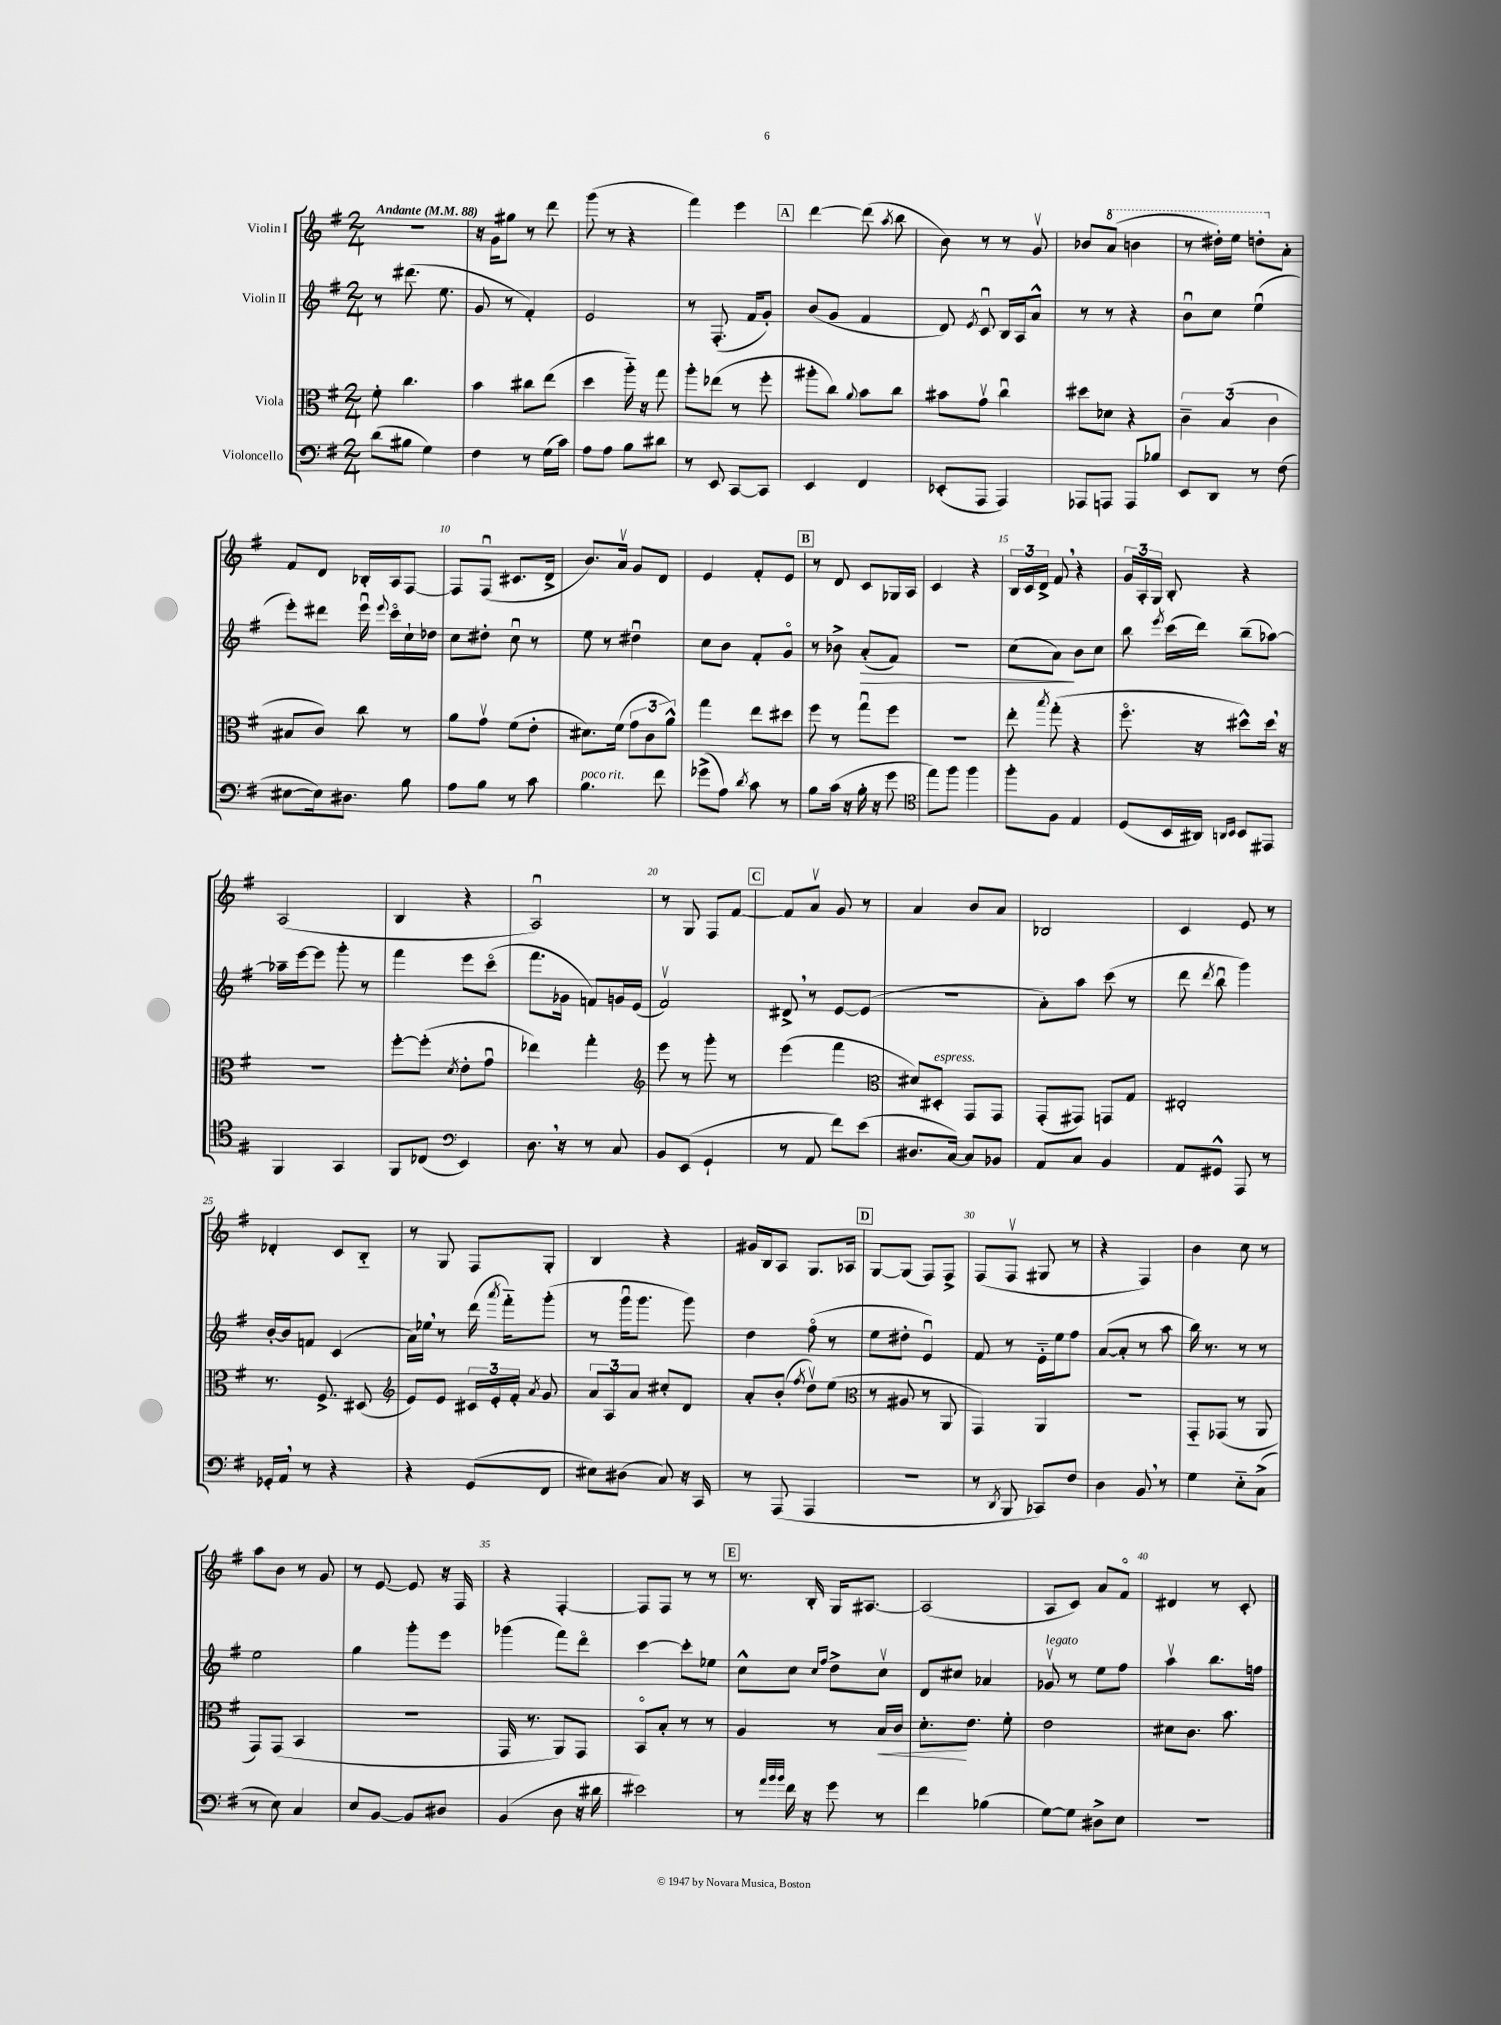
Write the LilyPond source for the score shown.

<<
\new StaffGroup <<
\new Staff = "s0" \with { instrumentName = "Violin I" } {
    \clef treble \key g \major \numericTimeSignature \time 2/4 \tempo "Andante" 4 = 88
    \autoBeamOff R2 |
    r16 g'16[ gis''8] r8 d'''8 |
    g'''8( r8 r4 |
    fis'''4) e'''4 |
    \mark \markup { \box "A" } d'''4~ d'''8( \acciaccatura { a''8 } b''8 |
    b'8) r8 r8 g'8\upbow |
    bes'8[ \ottava #1 a''8]( b''!4 |
    r8 dis'''16[-.) e'''16] d'''8[-. \ottava #0 a'8]-. |
    fis'8[ d'8] bes16[-. a16 fis8]~ |
    fis8[ fis8]\downbow( cis'8.[ d'16]-> |
    b'8.[) a'16]\upbow g'8[ d'8] |
    e'4 fis'8[-. e'8] |
    \mark \markup { \box "B" } r8 d'8 c'8[ ges16 a16] |
    c'4 r4 |
    \tuplet 3/2 { b16[ c'16 d'16]-> } fis'8 \breathe r4 |
    \tuplet 3/2 { g'16[ a16-. g16] } b8-. r4 |
    a2( |
    b4 r4 |
    a2\downbow) |
    r8 g8 fis8[ fis'8]~ |
    \mark \markup { \box "C" } fis'8[ a'8]\upbow g'8 r8 |
    a'4 b'8[ a'8] |
    bes2 |
    c'4 e'8 r8 |
    des'4-. c'8[ b8]-_ |
    r8 g8 fis8[ g8]-. |
    b4 r4 |
    gis'16[ b16 a8] g8.[ aes16] |
    \mark \markup { \box "D" } g8[~ g8]( fis8[) fis8]-> |
    fis8[( fis8]\upbow gis8 r8 |
    r4 fis4) |
    b'4 c''8 r8 |
    a''8[ b'8] r8 g'8 |
    r8 e'8~ e'8 r16 fis16 |
    r4 fis4~-. |
    fis8[ fis8] r8 r8 |
    \mark \markup { \box "E" } r8. b16-. g16[ ais8.]~ |
    ais2( |
    a8[ c'8]) a'8[ fis'8]\flageolet |
    dis'4 r8 c'8-. \bar "|." |
}
\new Staff = "s1" \with { instrumentName = "Violin II" } {
    \clef treble \key g \major \numericTimeSignature \time 2/4
    \autoBeamOff r8 dis'''8.( e''8. |
    g'8 r8 fis'4-.) |
    e'2 |
    r8 fis8.-.( fis'16[ g'8]-.) |
    \mark \markup { \box "A" } b'8[( g'8] fis'4 |
    d'8) \acciaccatura { e'8 } c'8\downbow b16[ a16 a'8]-^ |
    r8 r8 r4 |
    b'8[\downbow c''8] e''4\downbow( |
    e'''8[-.) dis'''8] e'''16\downbow \appoggiatura { e'''8 } c'''16[\flageolet c''16-! des''16] |
    c''8[ dis''8]-. c''8\downbow r8 |
    e''8 r8 dis''4\downbow |
    c''8[ b'8] fis'8[-. g'8]\flageolet |
    \mark \markup { \box "B" } r8 bes'8-> a'8[-.\>( fis'8]) |
    R2 |
    c''8[( a'8]\!) b'8[ c''8] |
    b''8 \acciaccatura { e'''8 } c'''16[( d'''16]) b''8[--( aes''8]~) |
    aes''16[-- e'''16~ e'''8] g'''8-. r8 |
    fis'''4 e'''8[ c'''8]\flageolet( |
    fis'''8.[ ges'16] f'8[) g'16 e'16]( |
    fis'2\upbow) |
    \mark \markup { \box "C" } dis'8-> \breathe r8 e'8[~ e'8]( |
    r2 |
    a'8[-.) a''8] c'''8( r8 |
    d'''8 \acciaccatura { d'''8 } b''8\downbow g'''4) |
    b'16[~-. b'16 f'8] c'4( |
    a'16[) ees''16] \breathe r8 d'''16( \acciaccatura { a'''8 } fis'''16[-_) g'''8]-.( |
    r8 g'''16[\downbow g'''8.] g'''8) |
    d''4 fis''8\flageolet( r8 |
    \mark \markup { \box "D" } e''8[ dis''8]-. e'4\downbow) |
    fis'8 r8 e'16[-_ e''16 fis''8] |
    a'8[~( a'8]-. r8 a''8 |
    b''16) r8. r8 r8 |
    e''2 |
    g''4 g'''8[-. e'''8] |
    ges'''4( fis'''8[) d'''8]\flageolet |
    c'''4~ c'''8[-. ees''8] |
    \mark \markup { \box "E" } c''8[-^ c''8] \grace { c''16[ fis''16] } d''8[-> c''8]\upbow |
    d'8[ cis''8] aes'4 |
    ges'8\upbow^\markup { \italic "legato" } r8 e''8[ fis''8] |
    a''4\upbow b''8.[ f''16] \bar "|." |
}
\new Staff = "s2" \with { instrumentName = "Viola" } {
    \clef alto \key g \major \numericTimeSignature \time 2/4
    \autoBeamOff fis'8-. c''4. |
    b'4 cis''8[ e''8]( |
    d''4 a''16-_) r16 g''8 |
    a''8[-. ees''8]( r8 fis''8-. |
    \mark \markup { \box "A" } ais''8[-. c''8]) \appoggiatura { a'8 } b'8[ c''8] |
    bis'8[ g'8]\upbow c''4\downbow |
    dis''8[ des'8] r4 |
    \tuplet 3/2 { c'4-- b4( c'4 } |
    bis8[ c'8]) c''8 r8 |
    a'8[ g'8]\upbow fis'8[( e'8]-. |
    dis'8.[) fis'16]( \tuplet 3/2 { g'8[ c'8 a'8]-^) } |
    g''4 e''8[ dis''8] |
    \mark \markup { \box "B" } fis''8 r8 g''8[\downbow fis''8] |
    R2 |
    e''8-. \acciaccatura { b''8 } g''8-.( r4 |
    fis''8.\flageolet r16 dis''8[-^) dis''16] \breathe r16 |
    R2 |
    fis''8[~-. fis''8]-.( \acciaccatura { d'8 } e'8[-. g'8]\downbow |
    ees''4) g''4-. |
    \clef treble e'''8 r8 g'''8-. r8 |
    \mark \markup { \box "C" } e'''4( fis'''4 |
    \clef alto dis'8[) dis8]-.^\markup { \italic "espress." } g,8[ g,8] |
    g,8[-.( gis,8]) g,8[ g8] |
    eis2-. |
    r8. fis8.-> dis8( |
    \clef treble e'8[) e'8] \tuplet 3/2 { cis'16[ e'16-. fis'16]-. } \acciaccatura { a'8 } g'8 |
    \tuplet 3/2 { a'8[ a8 a'8] } cis''8[-. d'8] |
    a'8[-. b'8]-.( \acciaccatura { fis''8 } d''8[\upbow) e''8]( |
    \mark \markup { \box "D" } \clef alto r8 ais8 r8 a,8 |
    g,4) a,4 |
    r2 |
    g,8[-_ ges,8]( r8 a,8 |
    g,8[) g,8]( b,4 |
    r2 |
    g,16 r8. a,8[) g,8] |
    b,8[\flageolet b8]-. r8 r8 |
    \mark \markup { \box "E" } a4 r8 b16[\< c'16] |
    d'8.[-.\! e'8.] fis'8-. |
    e'2 |
    dis'8[ c'8.] b'8. \bar "|." |
}
\new Staff = "s3" \with { instrumentName = "Violoncello" } {
    \clef bass \key g \major \numericTimeSignature \time 2/4
    \autoBeamOff d'8[( bis8] g4) |
    fis4 r8 g16[( c'16]) |
    a8[ a8] b8[ dis'8] |
    r8 e,8 c,8[~ c,8] |
    \mark \markup { \box "A" } e,4 fis,4 |
    ees,8[-.( a,,8] a,,4) |
    aes,,8[ a,,8] a,,8[ bes8] |
    e,8[ d,8] r8 fis8( |
    eis8[~ eis16) dis8.] b8 |
    a8[ b8] r8 c'8 |
    b4.^\markup { \italic "poco rit." } fis'8 |
    ges'8[->( a8]) \acciaccatura { d'8 } c'8 r8 |
    \mark \markup { \box "B" } b8[ c'16]( r16 b16-. r16 g'8 |
    \clef tenor e''8[) fis''8] fis''4 |
    fis''8[-. fis8] e4 |
    d8[( b,16 ais,16]) \grace { a,16[ b,16] } b,8[ eis,8] |
    fis,4 g,4 |
    fis,8[ ces8]( \clef bass e,4) |
    d8. \breathe r16 r8 c8 |
    b,8[ e,8]( g,4-! |
    \mark \markup { \box "C" } r8 a,8 fis'8[) e'8]( |
    dis8.[ c16]~) c8[ bes,8] |
    a,8[ c8] b,4 |
    a,8[ gis,8]-^ a,,8 r8 |
    ges,16[-. a,16] \breathe r8 r4 |
    r4 g,8[( fis,8] |
    eis8[) dis8]( c8) r16 c,16 |
    r8 a,,8( a,,4 |
    \mark \markup { \box "D" } r2 |
    r8 \acciaccatura { d,8 } b,,8 ces,8[) fis8] |
    d4 b,8 \breathe r8 |
    g4 e8[-_ c8]->( |
    r8 e8) c4 |
    e8[ b,8]~ b,8[ dis8] |
    b,4( d8 r16 dis'16 |
    eis'2) |
    \mark \markup { \box "E" } r8 \grace { a'32[ b'32 b'32] } fis'16 r16 g'8 r8 |
    fis'4 bes4( |
    g8[~) g8] dis8[-> e8] |
    R2 \bar "|." |
}
>>
>>
\layout { \context { \Score \override BarNumber.break-visibility = ##(#f #t #t) barNumberVisibility = #(every-nth-bar-number-visible 5) } }
